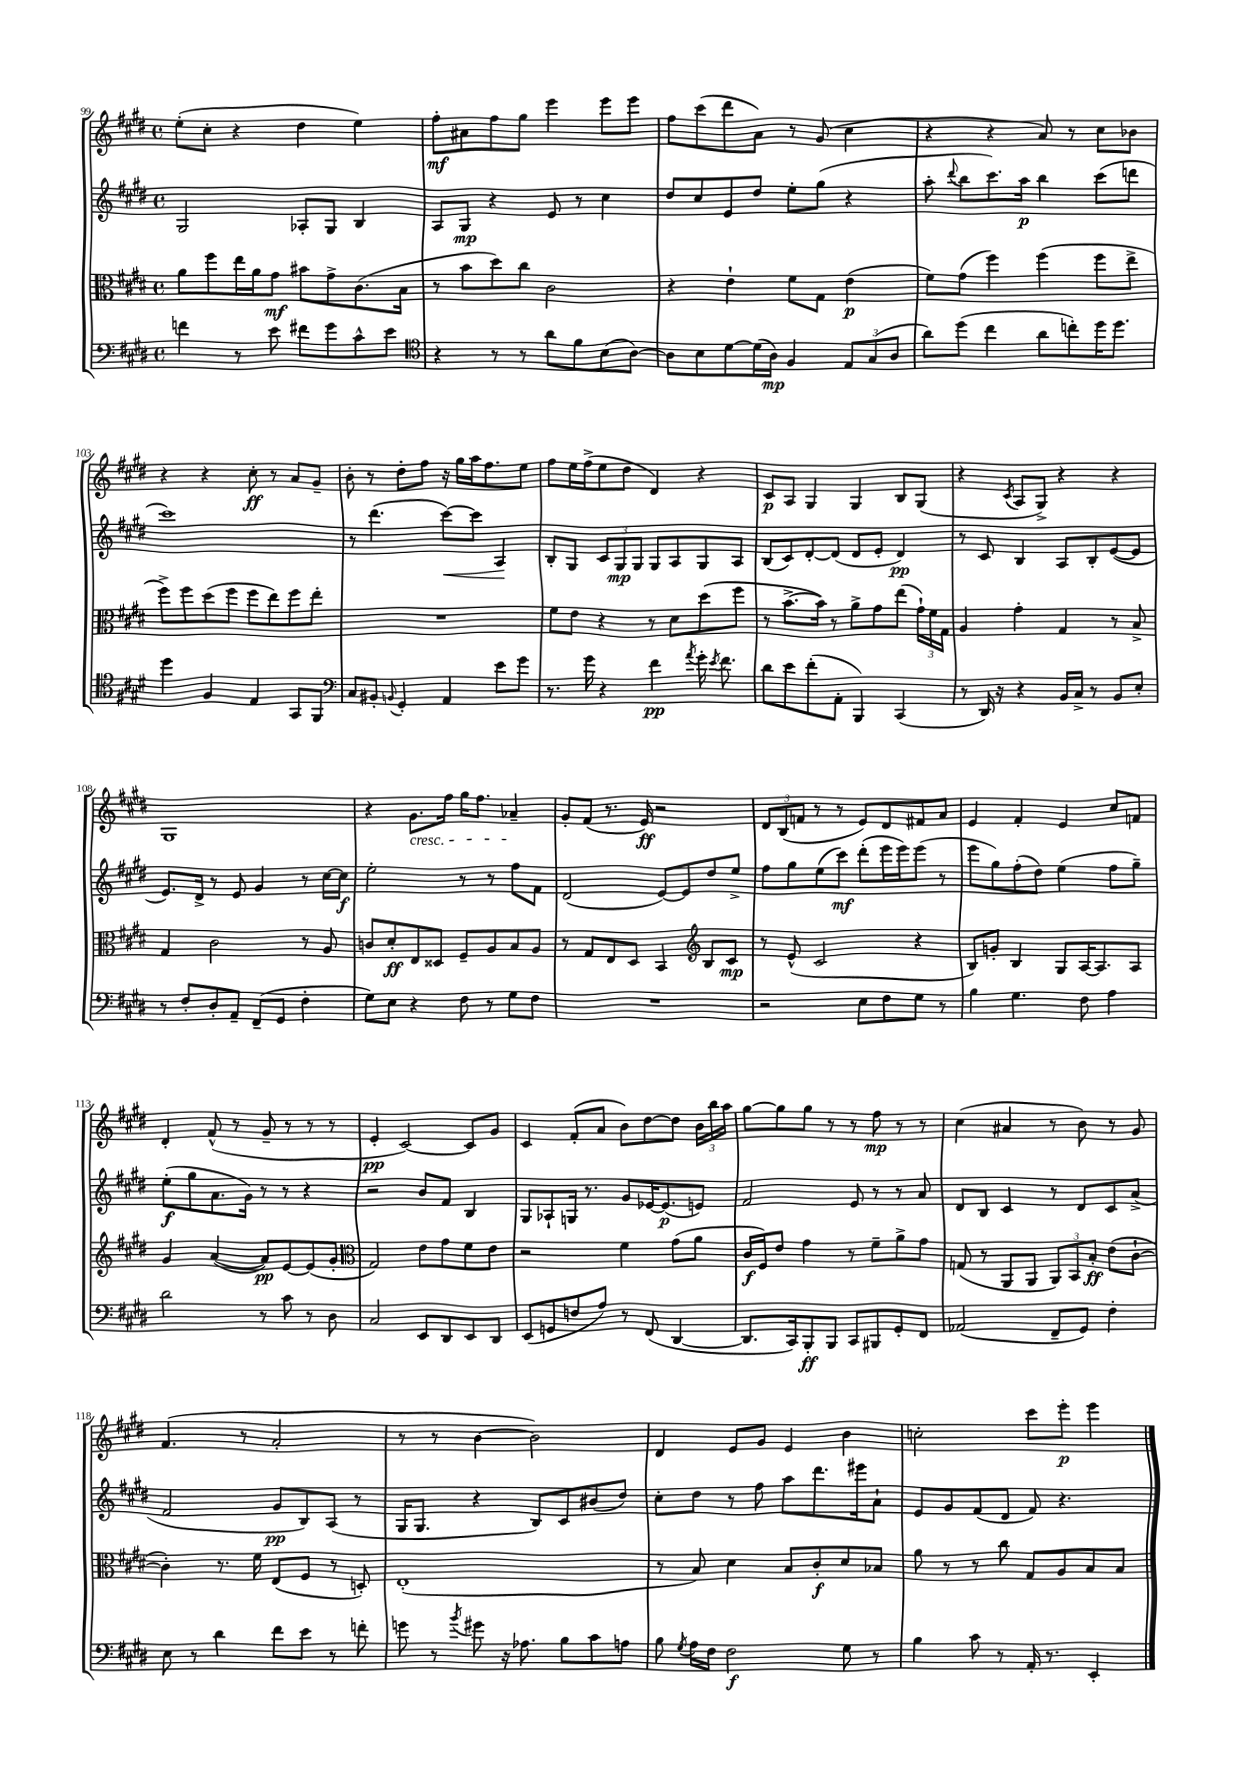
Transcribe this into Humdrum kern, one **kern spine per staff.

**kern	**dynam	**kern	**dynam	**kern	**dynam	**kern	**dynam
*part4	*part4	*part3	*part3	*part2	*part2	*part1	*part1
*staff4	*staff4	*staff3	*staff3	*staff2	*staff2	*staff1	*staff1
*clefF4	*	*clefC3	*	*clefG2	*	*clefG2	*
*k[f#c#g#d#]	*	*k[f#c#g#d#]	*	*k[f#c#g#d#]	*	*k[f#c#g#d#]	*
*M4/4	*	*M4/4	*	*M4/4	*	*M4/4	*
*met(c)	*	*met(c)	*	*met(c)	*	*met(c)	*
=99	=99	=99	=99	=99	=99	=99	=99
4fn\	.	8a\L	.	2G#/	.	(8ee'\L	.
.	.	8ff#\	.	.	.	8cc#'\J	.
8r	.	16ee\L	.	.	.	4r	.
.	.	16a\J	.	.	.	.	.
8e\	.	8g#\J	mf	.	.	.	.
8f#X\L	.	8b#X\L	.	8A-X'/L	.	4dd#\	.
8g#\	.	8g#^\	.	8G#/J	.	.	.
8c#^^\	.	(8.c#\	.	4B/	.	4ee\)	.
8e\J	.	.	.	.	.	.	.
.	.	16B\Jk	.	.	.	.	.
=100	=100	=100	=100	=100	=100	=100	=100
*clefC4	*	*	*	*	*	*	*
4r	.	8r	.	8A/L	.	8ff#'\L	mf
.	.	8b\L	.	8G#/J	mp	8a#X\	.
8r	.	8dd#\)	.	4r	.	8ff#\	.
8r	.	8cc#\J	.	.	.	8gg#\J	.
8a\L	.	2c#\	.	8e/	.	4eee\	.
8f#\	.	.	.	8r	.	.	.
(8B\	.	.	.	4cc#\	.	8eee\L	.
[8A\J)	.	.	.	.	.	8eee\J	.
=101	=101	=101	=101	=101	=101	=101	=101
8A\L]	.	4r	.	8dd#/L	.	8ff#\L	.
8B\	.	.	.	8cc#/	.	(8ccc#\	.
[8d#\	.	4e`\	.	8e/	.	8ddd#\	.
(16d#\L]	.	.	.	8dd#/J	.	8a\J)	.
16A\JJ)	mp	.	.	.	.	.	.
4F#/	.	8f#\L	.	8ee'\L	.	8r	.
.	.	8G#\J	.	(8gg#\J	.	(8g#/	.
12E/L	.	(4e\	p	4r	.	4cc#\	.
(12G#/	.	.	.	.	.	.	.
12A/J	.	.	.	.	.	.	.
=102	=102	=102	=102	=102	=102	=102	=102
8a\L)	.	8f#\L)	.	8aa'\	.	4r	.
.	.	.	.	8qqddd#/	.	.	.
(8dd#\J	.	(8g#\J	.	8bb\L	.	.	.
4cc#\	.	4ff#\)	.	8.ccc#\)	.	4r	.
.	.	.	.	16aa\Jk	p	.	.
8a\L	.	(4ff#\	.	4bb\	.	8a/)	.
8ccn'\)	.	.	.	.	.	8r	.
16dd#\K	.	8ff#\L	.	(8ccc#\L	.	8cc#\L	.
8.dd#\J	.	.	.	.	.	.	.
.	.	8ee^\J	.	8dddn\J	.	8b-X\J	.
!!LO:LB:g=z
=103	=103	=103	=103	=103	=103	=103	=103
4dd#\	.	8ff#^\L)	.	1ccc#)	.	4r	.
.	.	8ff#\	.	.	.	.	.
4F#/	.	(8dd#\	.	.	.	4r	.
.	.	8ff#\J	.	.	.	.	.
4E/	.	8ff#\L	.	.	.	8cc#'\	ff
.	.	8ee\)	.	.	.	8r	.
8GG#/L	.	8ff#\	.	.	.	8a/L	.
8FF#/J	.	8ee'\J	.	.	.	8g#~/J	.
=104	=104	=104	=104	=104	=104	=104	=104
*clefF4	*	*	*	*	*	*	*
8C#/L	.	1r	.	8r	.	8b'\	.
8BB#X'/J	.	.	.	(4.ddd#\	.	8r	.
8qqBBn/	.	.	.	.	.	.	.
4GG#'/	.	.	.	.	.	8dd#'\L	.
.	.	.	.	.	.	8ff#\J	.
!	!	!	!	!	!LO:HP:b	!	!
4AA/	.	.	.	[8ccc#\L)	<	16r	.
.	.	.	.	.	.	16gg#\LL	.
.	.	.	.	8ccc#\J]	.	16aa\J	.
.	.	.	.	.	.	8.ff#\	.
8e\L	.	.	.	4A/	.	.	.
8g#\J	.	.	.	.	.	8ee\J	.
.	.	.	.	.	[	.	.
=105	=105	=105	=105	=105	=105	=105	=105
8.r	.	8f#\L	.	8B'/L	.	8ff#\L	.
.	.	8e\J	.	8G#/J	.	16ee\L	.
16g#\	.	.	.	.	.	(16ff#^\J	.
4r	.	4r	.	12c#/L	.	8ee\	.
.	.	.	.	12G#/	mp	.	.
.	.	.	.	.	.	8dd#\J	.
.	.	.	.	12G#/J	.	.	.
4f#\	pp	8r	.	8G#/L	.	4d#/)	.
.	.	8d#\L	.	8A/	.	.	.
8qa/	.	.	.	.	.	.	.
16g#'\	.	(8dd#\	.	8G#/	.	4r	.
8qe/	.	.	.	.	.	.	.
8.f#\	.	.	.	.	.	.	.
.	.	8ff#\J	.	8A/J	.	.	.
=106	=106	=106	=106	=106	=106	=106	=106
8d#\L	.	8r	.	(8B/L	.	8c#/L	p
8e\	.	[8.b^\L	.	8c#/)	.	8A/J	.
(8f#'\	.	.	.	[8d#'/	.	4G#/	.
.	.	16b\Jk])	.	.	.	.	.
8AA'\J	.	8r	.	(8d#/J]	.	.	.
4BBB/)	.	8a^\L	.	8d#/L	.	4G#/	.
.	.	8g#\	.	8e'/J	.	.	.
(4CC#/	.	(8ee\J	.	4d#/)	pp	8B/L	.
.	.	24g#`\LL)	.	.	.	(8G#/J	.
.	.	24f#\	.	.	.	.	.
.	.	24G#\JJ	.	.	.	.	.
=107	=107	=107	=107	=107	=107	=107	=107
8r	.	4A/	.	8r	.	4r	.
16DD#/)	.	.	.	8c#/	.	.	.
16r	.	.	.	.	.	.	.
.	.	.	.	.	.	8qc#/	.
4r	.	4g#'\	.	4B/	.	8A/L	.
.	.	.	.	.	.	8G#^/J)	.
16BB/LL	.	4G#/	.	8A/L	.	4r	.
16C#^/JJ	.	.	.	.	.	.	.
8r	.	.	.	8B'/	.	.	.
8BB/L	.	8r	.	([8e/	.	4r	.
8E'/J	.	8B^/	.	8e/J]	.	.	.
!!LO:LB:g=z
=108	=108	=108	=108	=108	=108	=108	=108
8r	.	4G#/	.	8.e/L)	.	1G#	.
8F#'/L	.	.	.	.	.	.	.
.	.	.	.	16d#^/Jk	.	.	.
8D#'/	.	2c#\	.	8r	.	.	.
8AA~/J	.	.	.	8e/	.	.	.
(8FF#~/L	.	.	.	4g#/	.	.	.
8GG#/J	.	.	.	.	.	.	.
4F#'\	.	8r	.	8r	.	.	.
.	.	8A/	.	[16cc#\LL	.	.	.
.	.	.	.	16cc#\JJ]	f	.	.
=109	=109	=109	=109	=109	=109	=109	=109
8G#\L)	.	8cn/L	.	2ee'\	.	4r	.
8E\J	.	8d#'/	ff	.	.	.	.
!	!	!	!	!	!	!LO:TX:b:i:t=cresc.	!
4r	.	8E/	.	.	.	8.g#\L	.
.	.	8D##X/J	.	.	.	.	.
.	.	.	.	.	.	16ff#\Jk	.
8F#\	.	8F#~/L	.	8r	.	16gg#\KL	.
.	.	.	.	.	.	8.ff#\J	.
8r	.	8A/	.	8r	.	.	.
8G#\L	.	8B/	.	8ff#\L	.	4a-X~/	.
8F#\J	.	8A/J	.	8f#\J	.	.	.
=110	=110	=110	=110	=110	=110	=110	=110
1r	.	8r	.	(2d#/	.	8g#'/L	.
.	.	8G#/L	.	.	.	(8f#/J	.
.	.	8E/	.	.	.	8.r	.
.	.	8D#/J	.	.	.	.	.
.	.	.	.	.	.	16e/)	ff
.	.	4BB/	.	[8e/L)	.	2r	.
.	.	.	.	8e/]	.	.	.
*	*	*clefG2	*	*	*	*	*
.	.	8B/L	.	8dd#/	.	.	.
.	.	8c#/J	mp	8ee^/J	.	.	.
=111	=111	=111	=111	=111	=111	=111	=111
2r	.	8r	.	8ff#\L	.	12d#/L	.
.	.	.	.	.	.	(12B/	.
.	.	(8e^^/	.	8gg#\	.	.	.
.	.	.	.	.	.	12fn/J	.
.	.	2c#/	.	(8ee\	.	8r	.
.	.	.	.	8ccc#\J)	mf	8r	.
8E\L	.	.	.	(8ddd#'\L	.	8e/L)	.
8F#\	.	.	.	16eee\L	.	8d#/	.
.	.	.	.	16eee\J)	.	.	.
8G#\J	.	4r	.	(8eee\J	.	8f#X/	.
8r	.	.	.	8r	.	8a/J	.
=112	=112	=112	=112	=112	=112	=112	=112
4B\	.	8B/L)	.	8eee\L	.	4e/	.
.	.	8gn'/J	.	8gg#\)	.	.	.
4.G#\	.	4B/	.	(8ff#'\	.	4f#'/	.
.	.	.	.	8dd#\J)	.	.	.
.	.	8G#/L	.	(4ee\	.	4e/	.
8F#\	.	[16A/K	.	.	.	.	.
.	.	8.A/]	.	.	.	.	.
4A\	.	.	.	8ff#\L	.	8cc#/L	.
.	.	8A/J	.	8gg#~\J)	.	8fn/J	.
!!LO:LB:g=z
=113	=113	=113	=113	=113	=113	=113	=113
2d#\	.	4g#/	.	(8ee'\L	f	4d#'/	.
.	.	.	.	8gg#\	.	.	.
.	.	([4a/	.	8.a\	.	(8f#^^/	.
.	.	.	.	.	.	8r	.
.	.	.	.	16g#\Jk)	.	.	.
8r	.	8a/L])	pp	8r	.	8g#~/	.
8c#\	.	[8e/	.	8r	.	8r	.
8r	.	(8e/]	.	4r	.	8r	.
8D#\	.	8g#'/J	.	.	.	8r	.
=114	=114	=114	=114	=114	=114	=114	=114
*	*	*clefC3	*	*	*	*	*
2C#/	.	2G#/)	.	2r	.	4e'/	pp
.	.	.	.	.	.	[2c#/)	.
8EE/L	.	8e\L	.	8b/L	.	.	.
8DD#/	.	8g#\	.	8f#/J	.	.	.
8EE/	.	8f#\	.	4B/	.	8c#/L]	.
8DD#/J	.	8e\J	.	.	.	8g#/J	.
=115	=115	=115	=115	=115	=115	=115	=115
(8EE/L	.	2r	.	8G#/L	.	4c#/	.
8GGn/	.	.	.	8A-X`/	.	.	.
8Fn/	.	.	.	16Gn/Jk	.	(8f#'/L	.
.	.	.	.	8.r	.	.	.
8A/J)	.	.	.	.	.	8a/J	.
8r	.	4f#\	.	8g#/L	.	8b\L)	.
(8FF#/	.	.	.	[16e-X/K	.	[8dd#\	.
.	.	.	.	(8.e-/]	p	.	.
[4DD#/	.	(8g#\L	.	.	.	8dd#\J]	.
.	.	8a\J	.	8en/J)	.	24b\LL	.
.	.	.	.	.	.	24bb\	.
.	.	.	.	.	.	24aa\JJ	.
=116	=116	=116	=116	=116	=116	=116	=116
8.DD#/L]	.	16c#/LL	f	2f#/	.	[8gg#\L	.
.	.	16F#/J)	.	.	.	.	.
.	.	8e/J	.	.	.	8gg#\]	.
16CC#/k)	.	.	.	.	.	.	.
8BBB'/	ff	4g#\	.	.	.	8gg#\J	.
8BBB/J	.	.	.	.	.	8r	.
8CC#/L	.	8r	.	8e/	.	8r	.
8BBB#X/	.	8f#~\L	.	8r	.	8ff#\	mp
8GG#'/	.	8a^\	.	8r	.	8r	.
8FF#/J	.	8g#\J	.	8a/	.	8r	.
=117	=117	=117	=117	=117	=117	=117	=117
(2AA-X/	.	(8Gn/	.	8d#/L	.	(4cc#\	.
.	.	8r	.	8B/J	.	.	.
.	.	8AA/L	.	4c#/	.	4a#X/	.
.	.	8AA/J	.	.	.	.	.
8FF#~/L	.	12AA/L)	.	8r	.	8r	.
.	.	12BB/	.	.	.	.	.
8GG#/J)	.	.	.	8d#/L	.	8b\)	.
.	.	12B'/J	ff	.	.	.	.
4F#'\	.	(8e\L	.	8c#/	.	8r	.
.	.	[8c#`\J	.	(8a^/J	.	8g#/	.
!!LO:LB:g=z
=118	=118	=118	=118	=118	=118	=118	=118
8E\	.	4c#'\])	.	2f#/	.	(4.f#/	.
8r	.	.	.	.	.	.	.
4d#\	.	8.r	.	.	.	.	.
.	.	.	.	.	.	8r	.
.	.	16f#\	.	.	.	.	.
8f#\L	.	(8E/L	.	8g#/L	pp	2a'/	.
8e\J	.	8F#/J	.	8B/)	.	.	.
8r	.	8r	.	(8A/J	.	.	.
8fn'\	.	8Dn'/)	.	8r	.	.	.
=119	=119	=119	=119	=119	=119	=119	=119
8gn\	.	(1E'	.	16G#/KL	.	8r	.
.	.	.	.	8.G#/J	.	.	.
8r	.	.	.	.	.	8r	.
8qb/	.	.	.	.	.	.	.
8g#X\	.	.	.	4r	.	[4b\	.
16r	.	.	.	.	.	.	.
8.A-X\	.	.	.	.	.	.	.
.	.	.	.	8B/L)	.	2b\])	.
8B\L	.	.	.	8c#/	.	.	.
8c#\	.	.	.	(8b#X/	.	.	.
8An\J	.	.	.	8dd#/J)	.	.	.
=120	=120	=120	=120	=120	=120	=120	=120
8B\	.	8r	.	8cc#'\L	.	4d#/	.
8qG#/	.	.	.	.	.	.	.
16A\LL	.	8B/)	.	8dd#\J	.	.	.
16F#\JJ	.	.	.	.	.	.	.
2F#\	f	4d#\	.	8r	.	8e/L	.
.	.	.	.	8ff#\	.	8g#/J	.
.	.	8B/L	.	8aa\L	.	4e/	.
.	.	8c#'/	f	8.ddd#\	.	.	.
8G#\	.	8d#/	.	.	.	4b\	.
.	.	.	.	16eee#X\k	.	.	.
8r	.	8B-X/J	.	8a`\J	.	.	.
=121	=121	=121	=121	=121	=121	=121	=121
4B\	.	8a\	.	8e/L	.	2ccn'\	.
.	.	8r	.	8g#/	.	.	.
8c#\	.	8r	.	(8f#/	.	.	.
8r	.	8cc#\	.	8d#/J	.	.	.
16AA'/	.	8G#/L	.	8f#/)	.	8ccc#\L	.
8.r	.	.	.	.	.	.	.
.	.	8A/	.	4.r	.	8eee'\J	p
4EE'/	.	8B/	.	.	.	4eee\	.
.	.	8B/J	.	.	.	.	.
==	==	==	==	==	==	==	==
*-	*-	*-	*-	*-	*-	*-	*-
